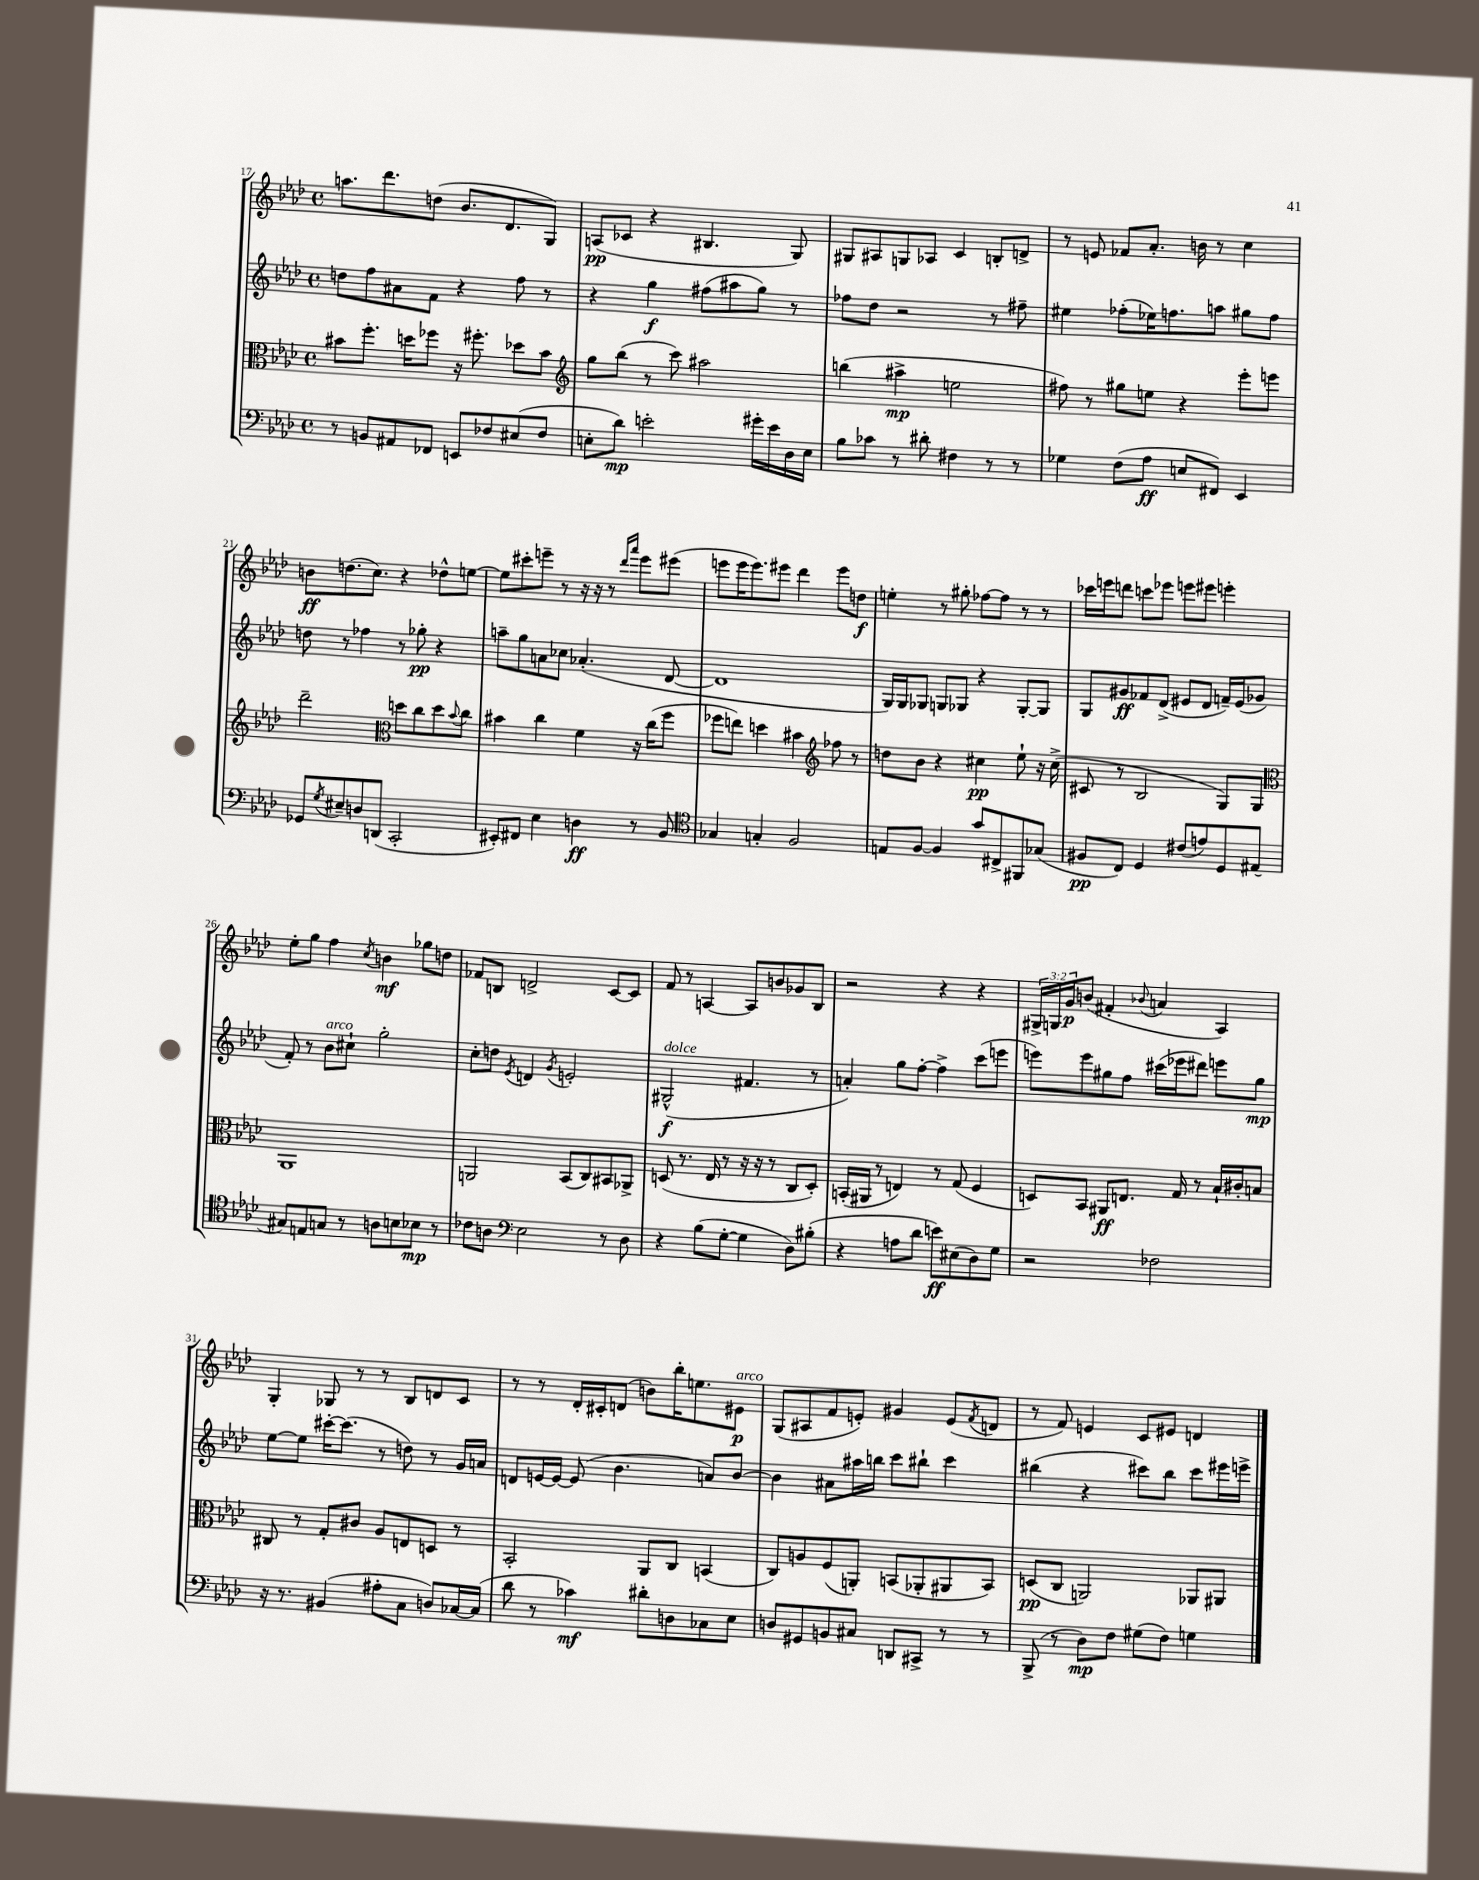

**kern	**kern	**kern	**kern
*staff4	*staff3	*staff2	*staff1
*clefF4	*clefC3	*clefG2	*clefG2
*k[b-e-a-d-]	*k[b-e-a-d-]	*k[b-e-a-d-]	*k[b-e-a-d-]
*M4/4	*M4/4	*M4/4	*M4/4
*met(c)	*met(c)	*met(c)	*met(c)
8r	8b#\L	8dd\L	8.aa\L
8BB/L	8.ff'\J	8ff\	.
.	.	.	8.ddd-\
8AA#/	.	8a#\	.
.	16dd\LK	.	.
8FF-/J	8ff-\J	8f\J	(8dd\J
8EE/L	16r	4r	8.b-/L
.	8.ff#'\	.	.
8F-/	.	.	.
.	.	.	8.d-/
(8E#/	8dd-\L	8ff\	.
8F-/J	8b#\J	8r	8G/J)
=	=	=	=
*	*clefG2	*	*
8E'\L	8gg\L	4r	(8A/L
8d-\J)	(8bb-\J	.	8c-/J
2e'\	8r	4gg\	4r
.	8ccc\)	.	.
.	2aa#\	(8ff#\L	4.B#/
.	.	8aa#\	.
16g#'\LL	.	8gg\J)	.
16e\	.	.	.
16D-\	.	8r	8G/)
16E\JJ	.	.	.
=	=	=	=
8B-\L	(4bb\	8ff-\L	8G#/L
8c-\J	.	8dd-\J	8A#/
8r	4aa#^\	2r	8G/
8d#'\	.	.	8A-/J
4F#\	2ee\	.	4c/
8r	.	8r	8B'/L
8r	.	8ff#~\	8d^/J
=	=	=	=
4G-\	8ff#\)	4ee#\	8r
.	8r	.	8e/
(8F\L	8gg#\L	(8ff-'\L	8f-/L
8A-\J	8ee\J	16ee-\K)	8.a-'/J
.	.	8.ff\	.
8E/L	4r	.	.
.	.	.	16b\
8FF#/J)	.	8aa\J	8r
4EE-/	8eee-'\L	8gg#\L	4cc\
.	8eee\J	8ff\J	.
=	=	=	=
8GG-/L	2ddd-~\	8dd\	8b\L
8qG/	.	.	.
8E#~/	.	8r	(8.dd\
8D/	.	4ff-\	.
.	.	.	8.cc\J)
(8DD/J	.	.	.
*	*clefC3	*	*
2CC'/	8dd\L	8r	4r
.	8cc\	8gg-'\	.
.	8dd\	4r	8dd-^^\L
.	8qqb-/	.	.
.	8cc\J	.	[8ee\J
=	=	=	=
8EE#'/L)	4b#\	8aa~\L	8ee\]L
8FF#/J	.	8gg\	8ccc#'\
4E-\	4cc\	8a\	8eee~\J
.	.	8cc-\J	8r
4D\	4f\	(4.a-'/	16r
.	.	.	16r
.	.	.	8r
.	.	.	16qqddd-/LL
.	.	.	16qqaaa-/JJ
8r	16r	.	8eee\L
.	(16cc\LK	.	.
8BB-/	8ff\J	[8d-/	(8eee#\J
=	=	=	=
*clefC4	*	*	*
4G-/	8ff-\L	1d-]	8eee\L
.	8ee\J)	.	16eee\K
.	.	.	8.eee\)
4G'/	4dd\	.	.
.	.	.	8eee#\J
2F/	4b#\	.	4ddd-\
*	*clefG2	*	*
.	8ff-\	.	8eee#\L
.	8r	.	8dd\J
=	=	=	=
8E/L	8dd\L	16G/LL)	4ee'\
.	.	16G/J	.
[8F/J	8b-\J	8G-/J	.
4F/]	4r	8G/L	8r
.	.	8G-/J	8gg#'\
8g/L	4cc#\	4r	[8ff-\L
8C#^/	.	.	8ff-\]J
8FF#/	8ee-`\	[8G-'/L	8r
(8G-/J	16r	8G-/]J	8r
.	(16cc#^\	.	.
=	=	=	=
8F#/L	8c#/	8G/L	16ccc-\LL
.	.	.	16eee\J
8C/J)	8r	8g#/	8ddd\J
4D-/	2B-/	8f-/	8ccc\L
.	.	(8d-^/J	8eee-\J
(8c#/L	.	8e#/L	8eee\L
8e/)	.	8d-/J	8eee#\J
8D-/	8G/L)	16f~/LL)	4eee'\
.	.	(16e#/J	.
(8E#/J	8G/J	8g-/J	.
=	=	=	=
*	*clefC3	*	*
8G#/L)	1AA-	8f'/)	8ee-'\L
8E/	.	8r	8gg\J
8G/J	.	8b-\L	4ff\
8r	.	8cc#`\J	.
.	.	.	8qcc/
8A\L	.	2gg'\	4b\
8B\	.	.	.
8B-\J	.	.	8gg-\L
8r	.	.	8dd\J
=	=	=	=
8c-\L	2AA/	8cc'\L	8f-/L
8A\J	.	8dd\J	8B/J
*clefF4	*	*	*
.	.	8qe-/	.
2E-\	.	4d/	2d^/
.	.	8qg/	.
.	(8BB-/L	2e'/	.
.	8C/)	.	.
8r	8BB#/	.	[8c/L
8D-\	8AA-^/J	.	8c/]J
=	=	=	=
4r	(8D/	(2G#^^/	8f/
.	8.r	.	8r
(8B-\L	.	.	[4A/
.	16E-/	.	.
[8G'\J	8r	.	.
4G\]	16r	4.f#/	8A/]L
.	16r	.	.
.	8r	.	8b/
8D-\L)	8C/L	.	8g-/
(8B#'\J	8D'/J)	8r	8B-/J
=	=	=	=
4r	(16BB'/LL	4a'/)	2r
.	16AA#/JJ	.	.
.	8r	.	.
8A\L	4E/)	8gg\L	.
8d-\J	.	[8ff'\J	.
8e\L)	8r	4ff^\]	4r
(8E#\	(8G/	.	.
8D-\)	4F/	(8ccc\L	4r
8G\J	.	8eee\J	.
=	=	=	=
2r	8D/L)	8eee\L)	24G#^/LL
.	.	.	24G/
.	.	.	24g/J
.	8BB-/J	8eee\	(8b/J
.	8AA#/L	8gg#\	4f#'/
.	8.E/J	8ff\J	.
.	.	.	8qqb-/
2F-\	.	(16ccc#\LL	4a/
.	16G/	16eee-\J	.
.	8r	8ddd#\J)	.
.	16B-`/LL	8eee\L	4A-/)
.	16c#'/J	.	.
.	8B/J	8gg#\J	.
=	=	=	=
16r	8C#/	[8ee-\L	4G'/
8.r	.	.	.
.	8r	8ee-\]J	.
(4BB#/	8G'/L	[16ccc#'\LK	8G-/
.	.	(8.ccc#\]J	.
.	8c#/J	.	8r
8A#'\L	8A-/L	8r	8r
8C\J	8E/	8dd\)	8B-/L
8D/L)	8D/J	8r	8d/
[16C-/L	8r	16g/LL	8c/J
(16C-/]JJ	.	16a/JJ	.
=	=	=	=
8d-\	2BB-'/	8d/L	8r
8r	.	[16e/L	8r
.	.	16e/_JJ	.
4c-\)	.	(8e/]	16d-'/LL
.	.	.	16c#'/J
.	.	4.b-\	(8d/J
8d#'\L	8AA-/L	.	8b\L)
8D\	8C/J	.	16bb-'\K
.	.	.	8.ee\
8C-\	(4BB/	8a/L)	.
8E-\J	.	[8b-/J	8e#\J
=	=	=	=
8D/L	8C/L)	4b-\]	(8G/L
8GG#/	8A/	.	8A#/
8BB/	(8F/	8a#\L	8f/
8C#/J	8AA'/J)	16aa#\L	8e'/J)
.	.	16bb\JJ	.
8DD/L	(8BB/L	8ccc\L	4g#/
8CC#^/J	8AA-'/	8bb#`\J	.
8r	8AA#/	4ccc\	(8e/L
.	.	.	8qf/
8r	8BB/J)	.	8d/J
=	=	=	=
(8BBB-^/	(8D/L	(4bb#\	8r
8r	8C/J	.	8f/)
8D-\L)	2AA/)	4r	4e/
8F\J	.	.	.
(8G#\L	.	8ccc#\L)	8c/L
8F\J)	.	8bb#\J	8e#/J
4G\	8AA-/L	8ccc#\L	4d/
.	8AA#/J	16eee#\L	.
.	.	16eee^\JJ	.
==	==	==	==
*-	*-	*-	*-
